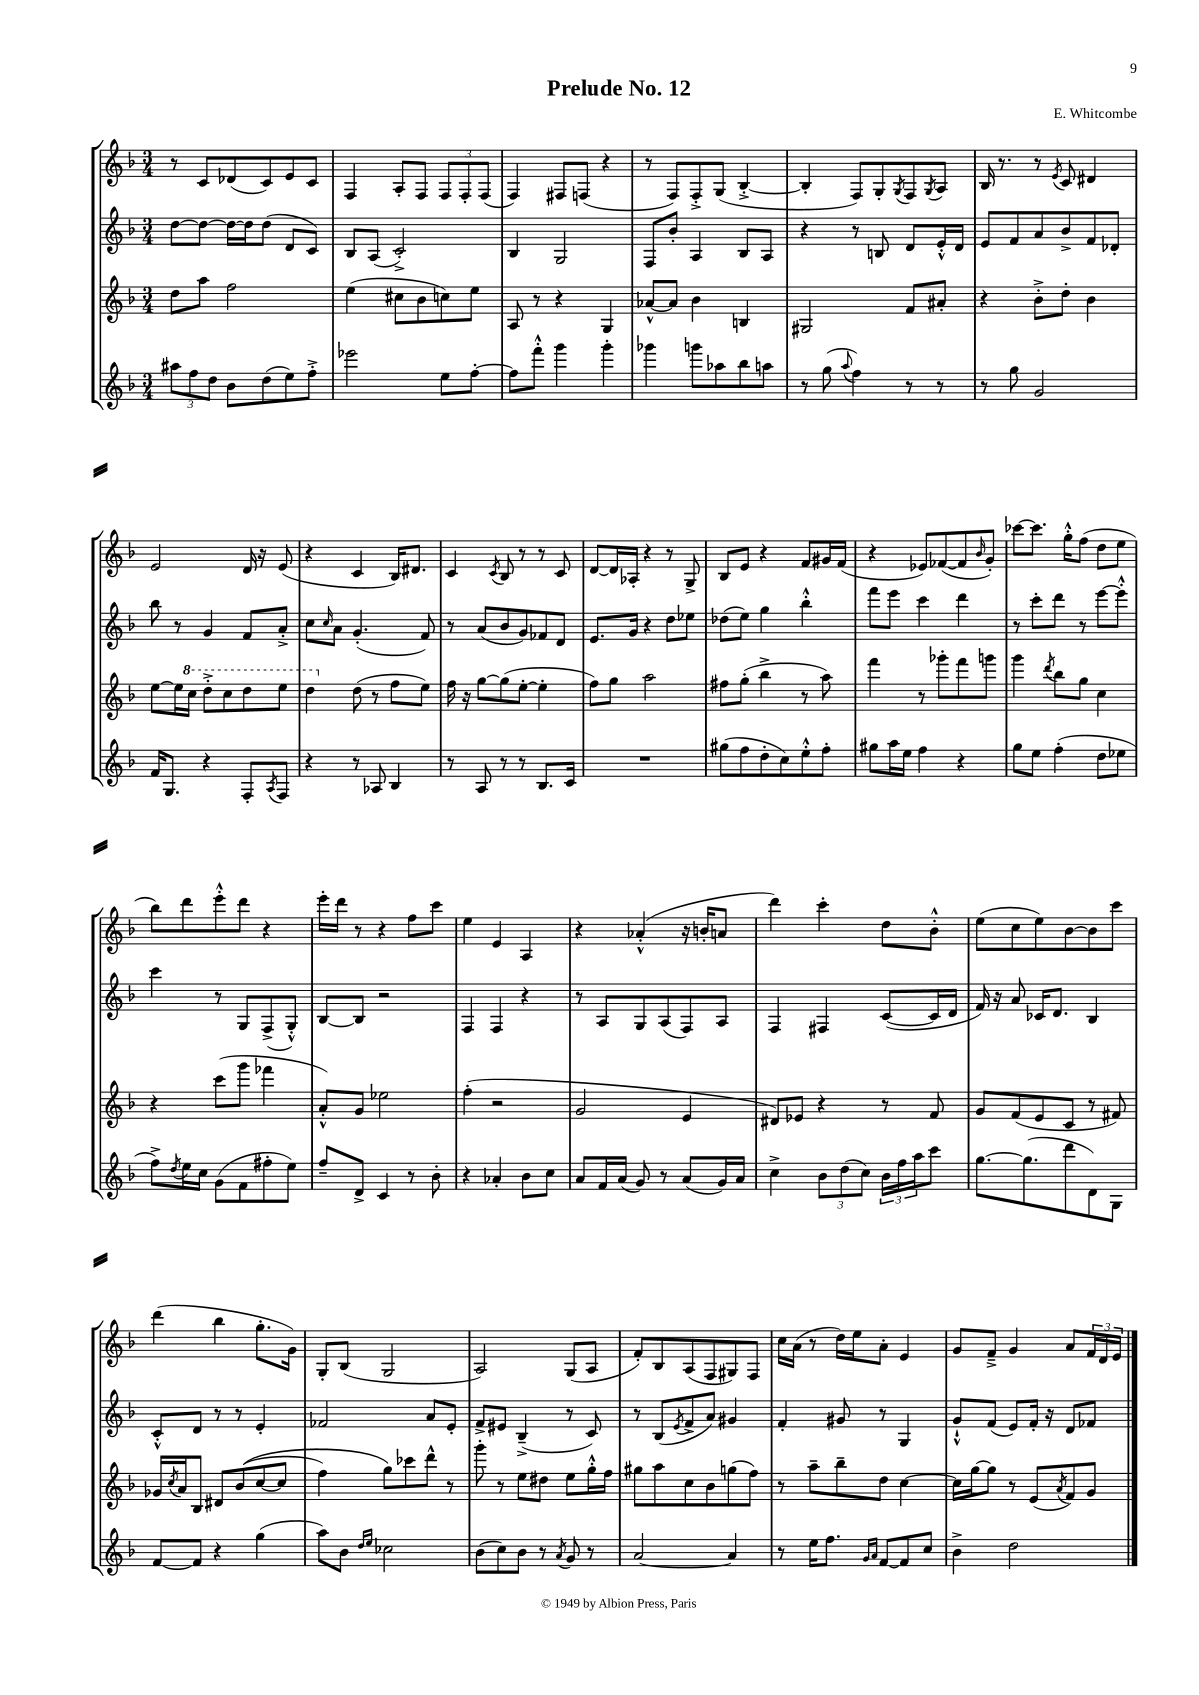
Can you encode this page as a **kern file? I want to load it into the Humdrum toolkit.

**kern	**kern	**kern	**kern
*part4	*part3	*part2	*part1
*staff4	*staff3	*staff2	*staff1
*clefG2	*clefG2	*clefG2	*clefG2
*k[b-]	*k[b-]	*k[b-]	*k[b-]
*M3/4	*M3/4	*M3/4	*M3/4
=1	=1	=1	=1
12aa#X\L	8dd\L	[8dd\L	8r
12ff\	.	.	.
.	8aa\J	8dd\J_	8c/L
12dd\J	.	.	.
8b-\L	2ff\	16dd\LL_	(8d-X/
.	.	16dd\J]	.
(8dd\	.	(8dd\J	8c/)
8ee\)	.	8d/L	8e/
8ff'^\J	.	8c/J)	8c/J
=2	=2	=2	=2
2eee-X\	(4ee\	8B-/L	4F/
.	.	(8A/J	.
.	8cc#X\L	2c'^/)	8A'/L
.	8b-\	.	8F/J
8ee\L	8ccn\)	.	12F/L
.	.	.	12F'/
[8ff'\J	8ee\J	.	.
.	.	.	(12F/J
=3	=3	=3	=3
8ff\L]	8A/	4B-/	4F/)
8fff'^^\J	8r	.	.
4ggg\	4r	2G/	8F#X/L
.	.	.	(8Fn/J
4ggg'\	4G/	.	4r
=4	=4	=4	=4
4ggg-X\	[8a-X^^/L	8F/L	8r
.	8a-/J]	8b-'/J	8F/L)
8gggn\L	4b-\	4A/	8F'^/
8aa-X\	.	.	(8G/J
8bb-\	4Bn/	8B-/L	[4B-'^/
8aan\J	.	8A/J	.
=5	=5	=5	=5
8r	2G#X/	4r	4B-'/]
(8gg\	.	.	.
8qqaa/	.	.	.
4ff\)	.	8r	8F/L)
.	.	8Bn/	8G'/
.	.	.	8qG/
8r	8f/L	8d/L	8F/
.	.	.	8qG/
8r	8a#X'/J	16e'^^/L	8A/J
.	.	16d/JJ	.
=6	=6	=6	=6
8r	4r	8e/L	16B-/
.	.	.	8.r
8gg\	.	8f/	.
2g/	8b-'^\L	8a/	8r
.	.	.	8qe/
.	8dd'\J	8b-^/	8c/
.	4b-\	8f/	4d#X/
.	.	8d-X'/J	.
!!LO:LB:g=z
=7	=7	=7	=7
16f/KL	[8ee\L	8bb-\	2e/
8.G/J	.	.	.
.	16ee\L]	8r	.
*	*8va	*	*
.	16ccc\JJ	.	.
4r	8ddd'^\L	4g/	.
.	8ccc\	.	.
8F'/L	8ddd\	8f/L	16d/
.	.	.	16r
8qA/	.	.	.
8F/J	8eee\J	8a'^/J	(8e/
=8	=8	=8	=8
4r	4ddd\	8cc\L	4r
.	.	16qqcc/	.
.	.	8a\J	.
*	*X8va	*	*
8r	(8dd\	(4.g'/	4c/
8A-X/	8r	.	.
4B-/	8ff\L	.	16B-/KL)
.	.	.	8.d#X/J
.	8ee\J)	8f/)	.
=9	=9	=9	=9
8r	16ff\	8r	4c/
.	16r	.	.
8A/	[8gg\L	(8a/L	.
.	.	.	8qc/
8r	(8gg\]	8b-/	8B-/
8r	[8ee'\J	8g/)	8r
8.B-/L	4ee'\]	8f-X/	8r
.	.	8d/J	8c/
16c/Jk	.	.	.
=10	=10	=10	=10
2.r	8ff\L)	8.e/L	[8d/L
.	8gg\J	.	16d/L]
.	.	16g/Jk	16A-X'/JJ
.	2aa\	4r	4r
.	.	8dd\L	8r
.	.	8ee-X\J	8G^/
=11	=11	=11	=11
(8gg#X\L	8ff#X\L	(8dd-X\L	8B-/L
8ff\	(8gg'\J	8ee\J)	8e/J
8dd'\	4bb-^\	4gg\	4r
8cc\)	.	.	.
8ee'^^\	8r	4bb-'^^\	8f/L
8ff'\J	8aa\)	.	16g#X/L
.	.	.	(16f/JJ
=12	=12	=12	=12
8gg#X\L	4fff\	8fff\L	4r
16aa\L	.	8eee\J	.
16ee\JJ	.	.	.
4ff\	8r	4ccc\	8e-X/L)
.	8ggg-X'\L	.	([8f-X/
4r	8fff\	4ddd\	8f-/]
.	.	.	16qqb-/
.	8gggn\J	.	8g'/J)
=13	=13	=13	=13
8gg\L	4ggg\	8r	[8ccc-X\L
8ee\J	.	8ccc'\L	8.ccc-\J]
.	8qddd/	.	.
(4ff'\	8bb-\L	8ddd\J	.
.	.	.	16gg'^^\KL
.	8gg\J	8r	(8ff\J
8dd\L	4cc\	[8eee\L	8dd\L
8ee-X\J	.	8eee'^^\J]	8ee\J
!!LO:LB:g=z
=14	=14	=14	=14
8ff^\L)	4r	4ccc\	8bb-\L)
8qdd/	.	.	.
16ee\L	.	.	8ddd\
16cc\JJ	.	.	.
(8g\L	(8ccc\L	8r	8eee'^^\
8f\	8ggg\J	8G/L	8ddd\J
8ff#X'\	4fff-X\	(8F^/	4r
8ee\J)	.	8G'^^/J)	.
=15	=15	=15	=15
8ff~/L	8a'^^/L)	[8B-/L	16eee'\LL
.	.	.	16ddd\JJ
8d^/J	8g/J	8B-/J]	8r
4c/	2ee-X\	2r	4r
8r	.	.	8ff\L
8b-'\	.	.	8ccc\J
=16	=16	=16	=16
4r	(4ff'\	4F/	4ee\
4a-X'/	2r	4F/	4e/
8b-\L	.	4r	4A/
8cc\J	.	.	.
=17	=17	=17	=17
8a/L	2g/	8r	4r
16f/L	.	8A/L	.
(16a/JJ	.	.	.
8g/)	.	8G/	(4a-X'^^/
8r	.	(8A/	.
(8a/L	4e/	8F/)	16r
.	.	.	16bn'/KL
16g/L)	.	8A/J	8an/J
16a/JJ	.	.	.
=18	=18	=18	=18
4cc^\	8d#X/L)	4F/	4ddd\)
.	8e-X/J	.	.
12b-\L	4r	4F#X/	4ccc'\
(12dd\	.	.	.
12cc\J)	.	.	.
24b-\LL	8r	([8c/L	8dd\L
24ff\	.	.	.
24aa\J	.	.	.
8ccc\J	8f/	16c/L]	8b-'^^\J
.	.	16d/JJ	.
=19	=19	=19	=19
[8.gg\L	8g/L	16f/)	(8ee\L
.	.	16r	.
.	(8f/	8a/	8cc\
(8.gg\]	.	.	.
.	8e/	16c-X/KL	8ee\)
.	.	8.d/J	.
8ddd\	8c/J	.	[8b-\
8d\)	8r	4B-/	8b-\]
8G\J	8f#X/)	.	8ccc\J
!!LO:LB:g=z
=20	=20	=20	=20
[8f/L	16g-X/LL	8c'^^/L	(4ddd\
.	8qcc/	.	.
.	16a/J	.	.
8f/J]	8B-/J	8d/J	.
4r	8d#X/L	8r	4bb-\
.	((8b-/	8r	.
(4gg\	[8cc/	4e'/	8.gg'\L
.	8cc/J]	.	.
.	.	.	16g\Jk)
=21	=21	=21	=21
8aa\L)	4ff\)	2f-X/	8G'/L
8b-\J	.	.	(8B-/J
16qqdd/LL	.	.	.
16qqee/JJ	.	.	.
2cc-X\	8gg\L)	.	2G/
.	8ccc-X\	.	.
.	8ddd^^\J	8a/L	.
.	8r	8e'/J	.
=22	=22	=22	=22
(8b-\L	8ggg'\	8f^/L	2A/)
8cc\)	8r	8e#X/J	.
8b-\J	8ee\L	(4B-~^/	.
8r	8dd#X\J	.	.
8qa/	.	.	.
8g/	8ee\L	8r	(8G/L
8r	16gg'^^\L	8c/)	8A/J
.	16ff\JJ	.	.
=23	=23	=23	=23
[2a/	8gg#X\L	8r	8f'/L)
.	8aa\	(8B-/L	8B-/
.	.	8qe/	.
.	8cc\	8f^/	(8A/
.	8b-\	8a/J)	8F/
4a/]	(8ggn\	4g#X/	8G#X/)
.	8ff\J)	.	8F/J
=24	=24	=24	=24
8r	8r	4f'/	16cc\LL
.	.	.	(16a\JJ
16ee\KL	8aa~\L	.	8r
8.ff\J	.	.	.
.	8bb-~\	8g#X/	16dd\LL)
.	.	.	16ee\J
16qqg/LL	.	.	.
16qqa/JJ	.	.	.
[8f/L	8dd\J	8r	8a'\J
8f/]	[4cc\	4G/	4e/
8cc/J	.	.	.
=25	=25	=25	=25
4b-^\	16cc\LL]	8g`^^/L	8g/L
.	[16gg\J	.	.
.	8gg\J]	(8f/J	8f~^/J
2dd\	8r	8e/L)	4g/
.	(8e/L	16f'/Jk	.
.	.	16r	.
.	8qa/	.	.
.	8f/)	8d/L	8a/L
.	8g/J	8f-X/J	24f/L
.	.	.	24d/
.	.	.	24e/JJ
==	==	==	==
*-	*-	*-	*-
